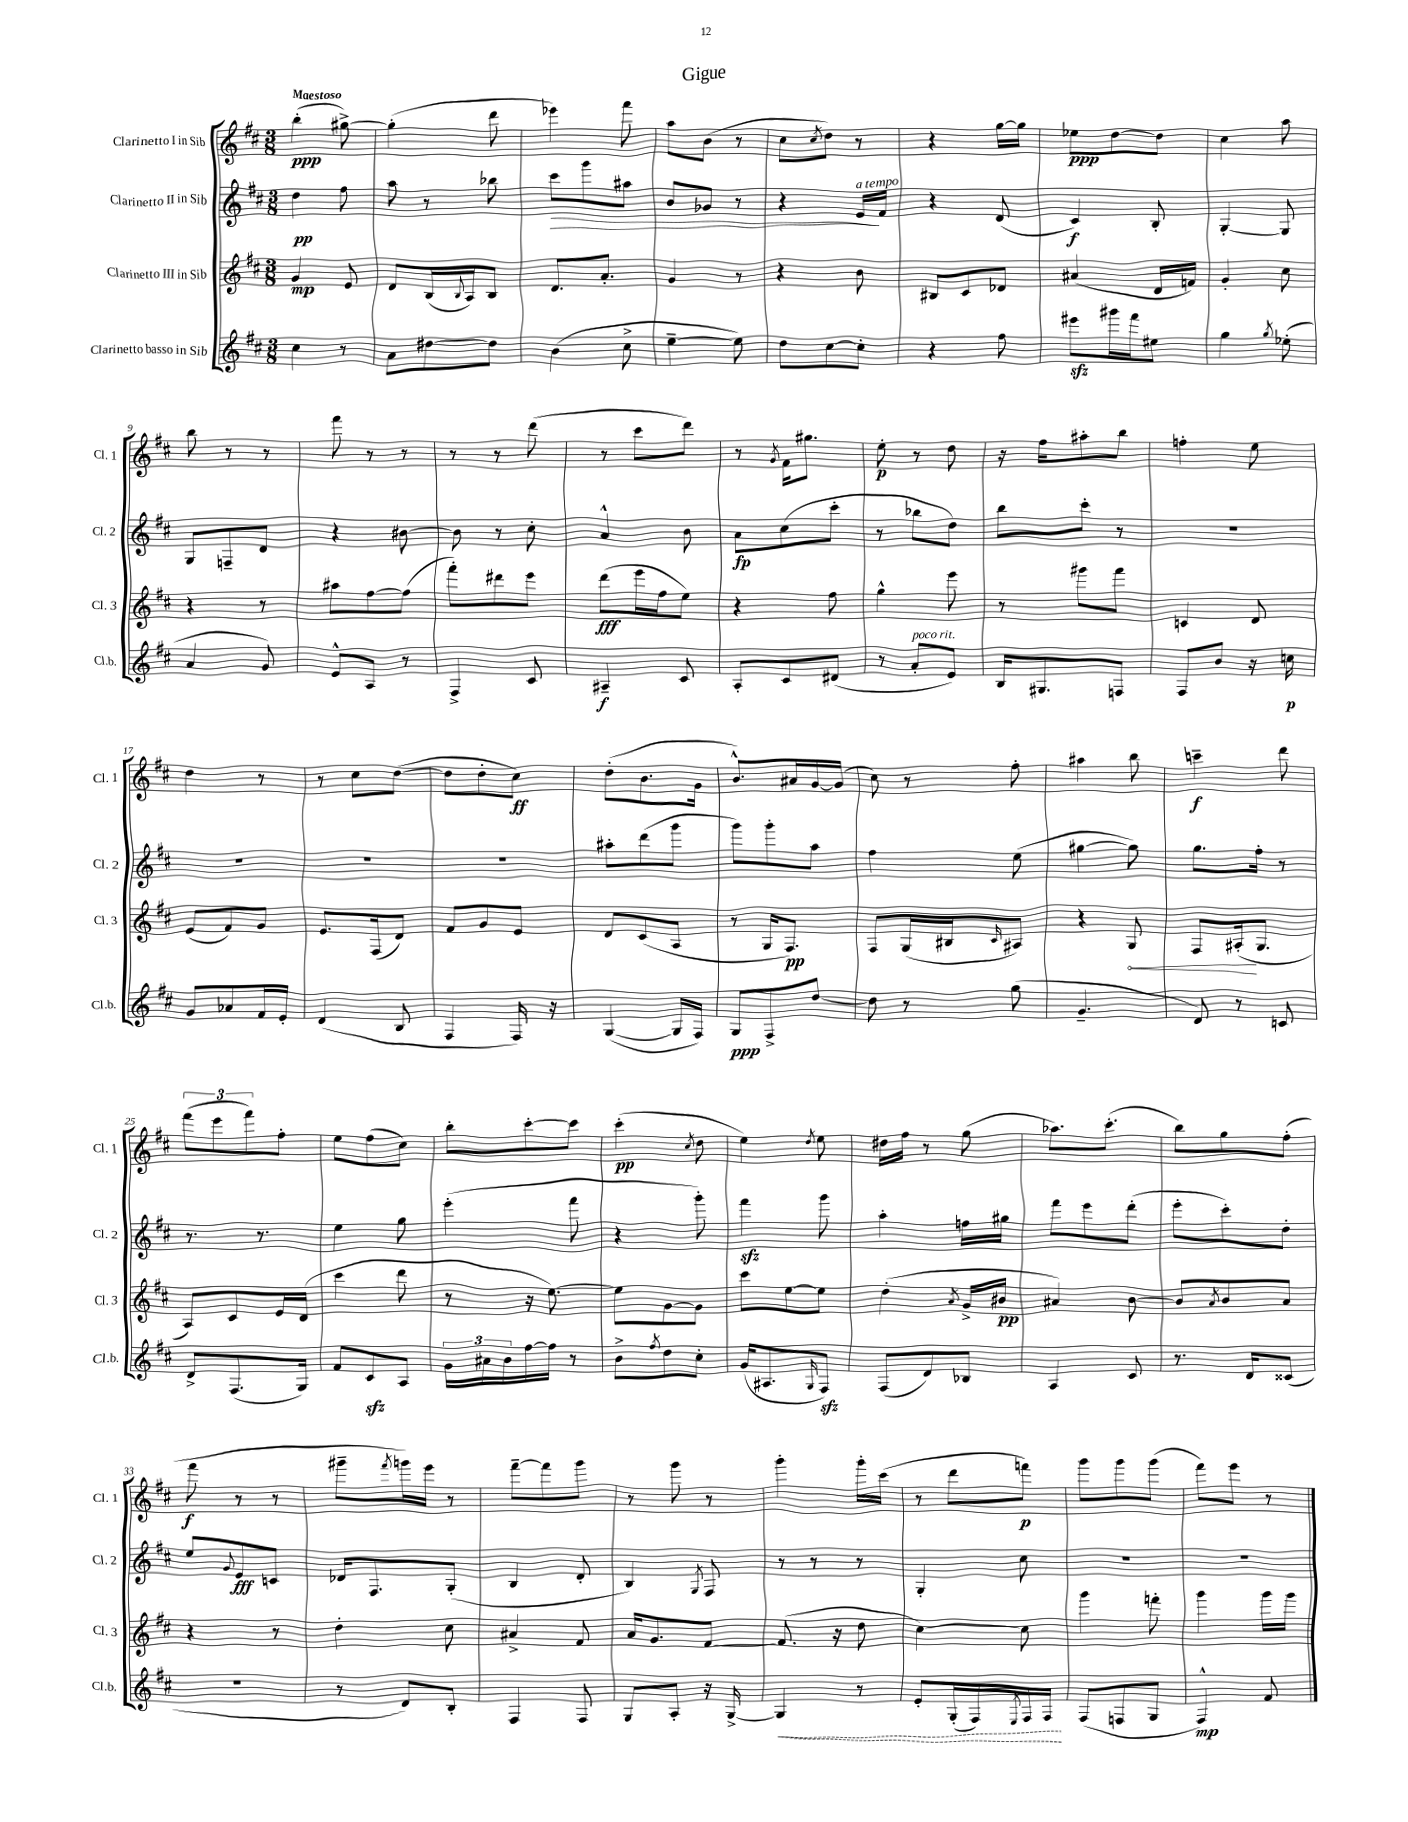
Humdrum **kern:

**kern	**dynam	**kern	**dynam	**kern	**dynam	**kern	**dynam
*part4	*part4	*part3	*part3	*part2	*part2	*part1	*part1
*staff4	*staff4	*staff3	*staff3	*staff2	*staff2	*staff1	*staff1
*I"Clarinetto basso in Sib	*	*I"Clarinetto III in Sib	*	*I"Clarinetto II in Sib	*	*I"Clarinetto I in Sib	*
*I'Cl.b.	*	*I'Cl. 3	*	*I'Cl. 2	*	*I'Cl. 1	*
*clefG2	*	*clefG2	*	*clefG2	*	*clefG2	*
*k[f#c#]	*	*k[f#c#]	*	*k[f#c#]	*	*k[f#c#]	*
*M3/8	*	*M3/8	*	*M3/8	*	*M3/8	*
=1	=1	=1	=1	=1	=1	=1	=1
!	!	!	!	!	!	!LO:TX:a:B:t=Maestoso	!
4cc#\	.	4g/	mp	4dd\	pp	(4bb'\	ppp
8r	.	8e/	.	8ff#\	.	[8gg#X^\)	.
=2	=2	=2	=2	=2	=2	=2	=2
8a\L	.	8d/L	.	8aa\	.	(4gg#'\]	.
[8dd#X\	.	(16B/L	.	8r	.	.	.
.	.	8qqB/	.	.	.	.	.
.	.	16A/J)	.	.	.	.	.
8dd#\J]	.	8B/J	.	8bb-X\	.	8ddd\	.
=3	=3	=3	=3	=3	=3	=3	=3
!	!	!	!	!	!LO:HP:b	!	!
(4b\	.	8.d/L	.	8ccc#\L	>	4eee-X\)	.
.	.	.	.	8ggg\	.	.	.
.	.	8.a'/J	.	.	.	.	.
8cc#^\	.	.	.	8aa#X\J	.	8fff#\	.
=4	=4	=4	=4	=4	=4	=4	=4
[4ee~\	.	4g/	.	8b/L	.	8aa\L	.
.	.	.	.	8g-X/J	.	(8b\J	.
8ee\])	.	8r	.	8r	.	8r	.
=5	=5	=5	=5	=5	=5	=5	=5
8dd\L	.	4r	.	4r	.	8cc#\L	.
.	.	.	.	.	.	8qcc#/	.
[8cc#\	.	.	.	.	.	8dd\J)	.
!	!	!	!	!LO:TX:a:i:t=a tempo	!	!	!
8cc#'\J]	.	8b\	.	16e/LL	.	8r	.
.	.	.	.	16f#/JJ	]	.	.
=6	=6	=6	=6	=6	=6	=6	=6
4r	.	8B#X/L	.	4r	.	4r	.
.	.	8c#/	.	.	.	.	.
8ff#\	.	8d-X/J	.	(8d/	.	[16gg\LL	.
.	.	.	.	.	.	16gg\JJ]	.
=7	=7	=7	=7	=7	=7	=7	=7
8eee#Xzz\L	.	(4a#X/	.	4c#/)	f	8ee-X\L	ppp
16ggg#X\L	.	.	.	.	.	[8dd\	.
16fff#\J	.	.	.	.	.	.	.
8ee#X\J	.	16d/LL	.	8B'/	.	8dd\J]	.
.	.	16fn/JJ)	.	.	.	.	.
=8	=8	=8	=8	=8	=8	=8	=8
4gg\	.	4g'/	.	[4G'/	.	4cc#\	.
8qgg/	.	.	.	.	.	.	.
(8ee-X'\	.	8cc#\	.	8G/]	.	8aa\	.
!!LO:LB:g=z
=9	=9	=9	=9	=9	=9	=9	=9
4a/	.	4r	.	8G/L	.	8bb\	.
.	.	.	.	8Fn~/	.	8r	.
8g/)	.	8r	.	8d/J	.	8r	.
=10	=10	=10	=10	=10	=10	=10	=10
8e^^/L	.	8aa#X\L	.	4r	.	8fff#\	.
8A/J	.	[8ff#\	.	.	.	8r	.
8r	.	(8ff#\J]	.	[8b#X\	.	8r	.
=11	=11	=11	=11	=11	=11	=11	=11
4F#^/	.	8fff#'\L)	.	8b#\]	.	8r	.
.	.	8ddd#X\	.	8r	.	8r	.
8c#/	.	8eee\J	.	8cc#'\	.	(8ddd\	.
=12	=12	=12	=12	=12	=12	=12	=12
4A#X~/	f	(8ddd\L	fff	4a^^/	.	8r	.
.	.	16eee\L	.	.	.	8ccc#\L	.
.	.	16ff#\J	.	.	.	.	.
8c#/	.	8ee\J)	.	8b\	.	8ddd\J)	.
=13	=13	=13	=13	=13	=13	=13	=13
8A'/L	.	4r	.	8a\L	fp	8r	.
.	.	.	.	.	.	8qg/	.
8c#/	.	.	.	(8cc#\	.	16f#\KL	.
.	.	.	.	.	.	8.gg#X\J	.
(8d#X/J	.	8ff#\	.	8ccc#'\J	.	.	.
=14	=14	=14	=14	=14	=14	=14	=14
8r	.	4gg^^\	.	8r	.	8ee'\	p
!LO:TX:a:i:t=poco rit.	!	!	!	!	!	!	!
8a'/L	.	.	.	8bb-X\L	.	8r	.
8e/J)	.	8eee\	.	8dd\J)	.	8dd\	.
=15	=15	=15	=15	=15	=15	=15	=15
16B/KL	.	8r	.	8bb\L	.	16r	.
8.G#X/	.	.	.	.	.	16ff#\KL	.
.	.	8ggg#X\L	.	8ccc#'\J	.	8aa#X'\	.
8Fn/J	.	8fff#\J	.	8r	.	8bb\J	.
=16	=16	=16	=16	=16	=16	=16	=16
8F#/L	.	4cn/	.	4.r	.	4ffn'\	.
8b/J	.	.	.	.	.	.	.
16r	.	8d/	.	.	.	8ee\	.
16ccn\	p	.	.	.	.	.	.
!!LO:LB:g=z
=17	=17	=17	=17	=17	=17	=17	=17
8g/L	.	(8e/L	.	4.r	.	4dd\	.
8a-X/	.	8f#/)	.	.	.	.	.
16f#/L	.	8g/J	.	.	.	8r	.
16e'/JJ	.	.	.	.	.	.	.
=18	=18	=18	=18	=18	=18	=18	=18
(4d/	.	8.e/L	.	4.r	.	8r	.
.	.	.	.	.	.	8cc#\L	.
.	.	(16F#/k	.	.	.	.	.
8B/	.	8d/J)	.	.	.	([8dd\J	.
=19	=19	=19	=19	=19	=19	=19	=19
4F#/	.	8f#/L	.	4.r	.	8dd\L]	.
.	.	8g/	.	.	.	8dd'\	.
16F#/)	.	8e/J	.	.	.	8cc#\J)	ff
16r	.	.	.	.	.	.	.
=20	=20	=20	=20	=20	=20	=20	=20
([4G/	.	8d/L	.	8aa#X'\L	.	(8dd'\L	.
.	.	(8c#/	.	(8ddd\	.	8.b\	.
16G/LL]	.	8A/J	.	8ggg\J	.	.	.
16F#/JJ)	.	.	.	.	.	16g\Jk	.
=21	=21	=21	=21	=21	=21	=21	=21
8G/L	ppp	8r	.	8ggg\L)	.	8.b^^/L)	.
8F#^/	.	16G/KL	.	8ggg'\	.	.	.
.	.	8.F#/J)	pp	.	.	16a#X/L	.
[8dd/J	.	.	.	8aa\J	.	[16g/	.
.	.	.	.	.	.	(16g/JJ]	.
=22	=22	=22	=22	=22	=22	=22	=22
8dd\]	.	8F#/L	.	4ff#\	.	8cc#\)	.
8r	.	(16G/L	.	.	.	8r	.
.	.	16B#X/J	.	.	.	.	.
.	.	16qqc#/	.	.	.	.	.
(8gg\	.	8A#X/J)	.	(8ee\	.	8ff#'\	.
=23	=23	=23	=23	=23	=23	=23	=23
4.g~/	.	4r	.	[4gg#X\	.	4aa#X\	.
!	!	!	!LO:HP:b	!	!	!	!
.	.	8G/	<	8gg#\])	.	8bb\	.
=24	=24	=24	=24	=24	=24	=24	=24
8d/)	.	8F#/L	.	8.gg\L	.	4cccn~\	f
8r	.	(16A#X'/k	.	.	.	.	.
.	.	8.G/J	[	16ff#'\Jk	.	.	.
8cn/	.	.	.	8r	.	8ddd\	.
!!LO:LB:g=z
=25	=25	=25	=25	=25	=25	=25	=25
8d^/L	.	8A/L)	.	8.r	.	(12fff#\L	.
.	.	.	.	.	.	12eee\	.
(8.F#/	.	8c#/	.	.	.	.	.
.	.	.	.	.	.	12fff#\)	.
.	.	.	.	8.r	.	.	.
.	.	16e/L	.	.	.	8ff#'\J	.
16G/Jk)	.	(16d/JJ	.	.	.	.	.
=26	=26	=26	=26	=26	=26	=26	=26
8f#/L	.	4ccc#\	.	4ee\	.	8ee\L	.
8c#zz/	.	.	.	.	.	(8ff#\	.
8A/J	.	8ddd\	.	8gg\	.	8cc#\J)	.
=27	=27	=27	=27	=27	=27	=27	=27
24g\LL	.	8r	.	(4eee'\	.	8bb'\L	.
24a#X\	.	.	.	.	.	.	.
24b\	.	.	.	.	.	.	.
[16ff#\	.	16r	.	.	.	[8ccc#'\	.
16ff#\JJ]	.	[8.ee\)	.	.	.	.	.
8r	.	.	.	8fff#\	.	8ccc#\J]	.
=28	=28	=28	=28	=28	=28	=28	=28
8b^\L	.	8ee\L]	.	4r	.	(4ccc#'\	pp
8qff#/	.	.	.	.	.	.	.
8dd\	.	[8g\	.	.	.	.	.
.	.	.	.	.	.	8qcc#/	.
8cc#'\J	.	8g\J]	.	8ggg'\)	.	8dd\	.
=29	=29	=29	=29	=29	=29	=29	=29
(16g/KL	.	8ccc#\L	.	4fff#zz\	.	4ee\)	.
8.A#X/	.	.	.	.	.	.	.
.	.	[8ee\	.	.	.	.	.
16qqG/	.	.	.	.	.	8qdd/	.
8F#zz/J)	.	8ee\J]	.	8ggg\	.	8ee\	.
=30	=30	=30	=30	=30	=30	=30	=30
(8F#/L	.	(4dd'\	.	4aa'\	.	16dd#X\LL	.
.	.	.	.	.	.	16ff#\JJ	.
8d/)	.	.	.	.	.	8r	.
.	.	8qa/	.	.	.	.	.
8B-X/J	.	16g^/LL	.	16ffn\LL	.	(8gg\	.
.	.	16b#X/JJ	pp	16gg#X\JJ	.	.	.
=31	=31	=31	=31	=31	=31	=31	=31
4A/	.	4a#X/)	.	8fff#\L	.	8.aa-X\L)	.
.	.	.	.	8eee\	.	.	.
.	.	.	.	.	.	(8.ccc#'\J	.
8c#/	.	[8b\	.	(8ddd'\J	.	.	.
=32	=32	=32	=32	=32	=32	=32	=32
8.r	.	8b/L]	.	8eee'\L	.	8bb\L)	.
.	.	8qa/	.	.	.	.	.
.	.	8b/	.	8ccc#'\)	.	8gg\	.
16d/KL	.	.	.	.	.	.	.
(8c##X/J	.	8a/J	.	8dd'\J	.	(8ff#'\J	.
!!LO:LB:g=z
=33	=33	=33	=33	=33	=33	=33	=33
4.r	.	4r	.	8ee/L	.	8fff#\	f
.	.	.	.	8qqg/	.	.	.
.	.	.	.	8e/	fff	8r	.
.	.	8r	.	8cn/J	.	8r	.
=34	=34	=34	=34	=34	=34	=34	=34
8r	.	4dd'\	.	16d-X/KL	.	8ggg#X~\L	.
.	.	.	.	8.F#/	.	.	.
.	.	.	.	.	.	8qfff#/	.
8d/L)	.	.	.	.	.	16gggn\L)	.
.	.	.	.	.	.	16eee\JJ	.
8B'/J	.	8cc#\	.	(8G'/J	.	8r	.
=35	=35	=35	=35	=35	=35	=35	=35
4F#/	.	4a#X^/	.	4B/	.	[8fff#~\L	.
.	.	.	.	.	.	8fff#\]	.
8F#/	.	8f#/	.	8d'/	.	8ggg\J	.
=36	=36	=36	=36	=36	=36	=36	=36
8G/L	.	16a/KL	.	4B/)	.	8r	.
.	.	8.g/	.	.	.	.	.
8A'/J	.	.	.	.	.	8ggg\	.
.	.	.	.	8qG/	.	.	.
16r	.	[8f#/J	.	8F#/	.	8r	.
[16G^/	.	.	.	.	.	.	.
=37	=37	=37	=37	=37	=37	=37	=37
!	!LO:HP:b	!	!	!	!	!	!
4G/]	<	(8.f#/]	.	8r	.	4ggg'\	.
.	.	.	.	8r	.	.	.
.	.	16r	.	.	.	.	.
8r	.	8dd\	.	8r	.	16ggg'\LL	.
.	.	.	.	.	.	(16ccc#\JJ	.
=38	=38	=38	=38	=38	=38	=38	=38
8e'/L	.	[4cc#\)	.	4G'/	.	8r	.
(16G'/L	.	.	.	.	.	8ddd\L	.
16F#/)	.	.	.	.	.	.	.
8qE/	.	.	.	.	.	.	.
16F#/	.	8cc#\]	.	8cc#\	.	8fffn\J)	p
16F#/JJ	.	.	.	.	.	.	.
.	[	.	.	.	.	.	.
=39	=39	=39	=39	=39	=39	=39	=39
(8F#/L	.	4ggg\	.	4.r	.	8ggg\L	.
8Fn/	.	.	.	.	.	8ggg\	.
8G/J	.	8fffn'\	.	.	.	(8ggg\J	.
=40	=40	=40	=40	=40	=40	=40	=40
4F#^^/)	mp	4ggg\	.	4.r	.	8fff#\L)	.
.	.	.	.	.	.	8eee\J	.
8f#/	.	16ggg\LL	.	.	.	8r	.
.	.	16ggg\JJ	.	.	.	.	.
==	==	==	==	==	==	==	==
*-	*-	*-	*-	*-	*-	*-	*-
